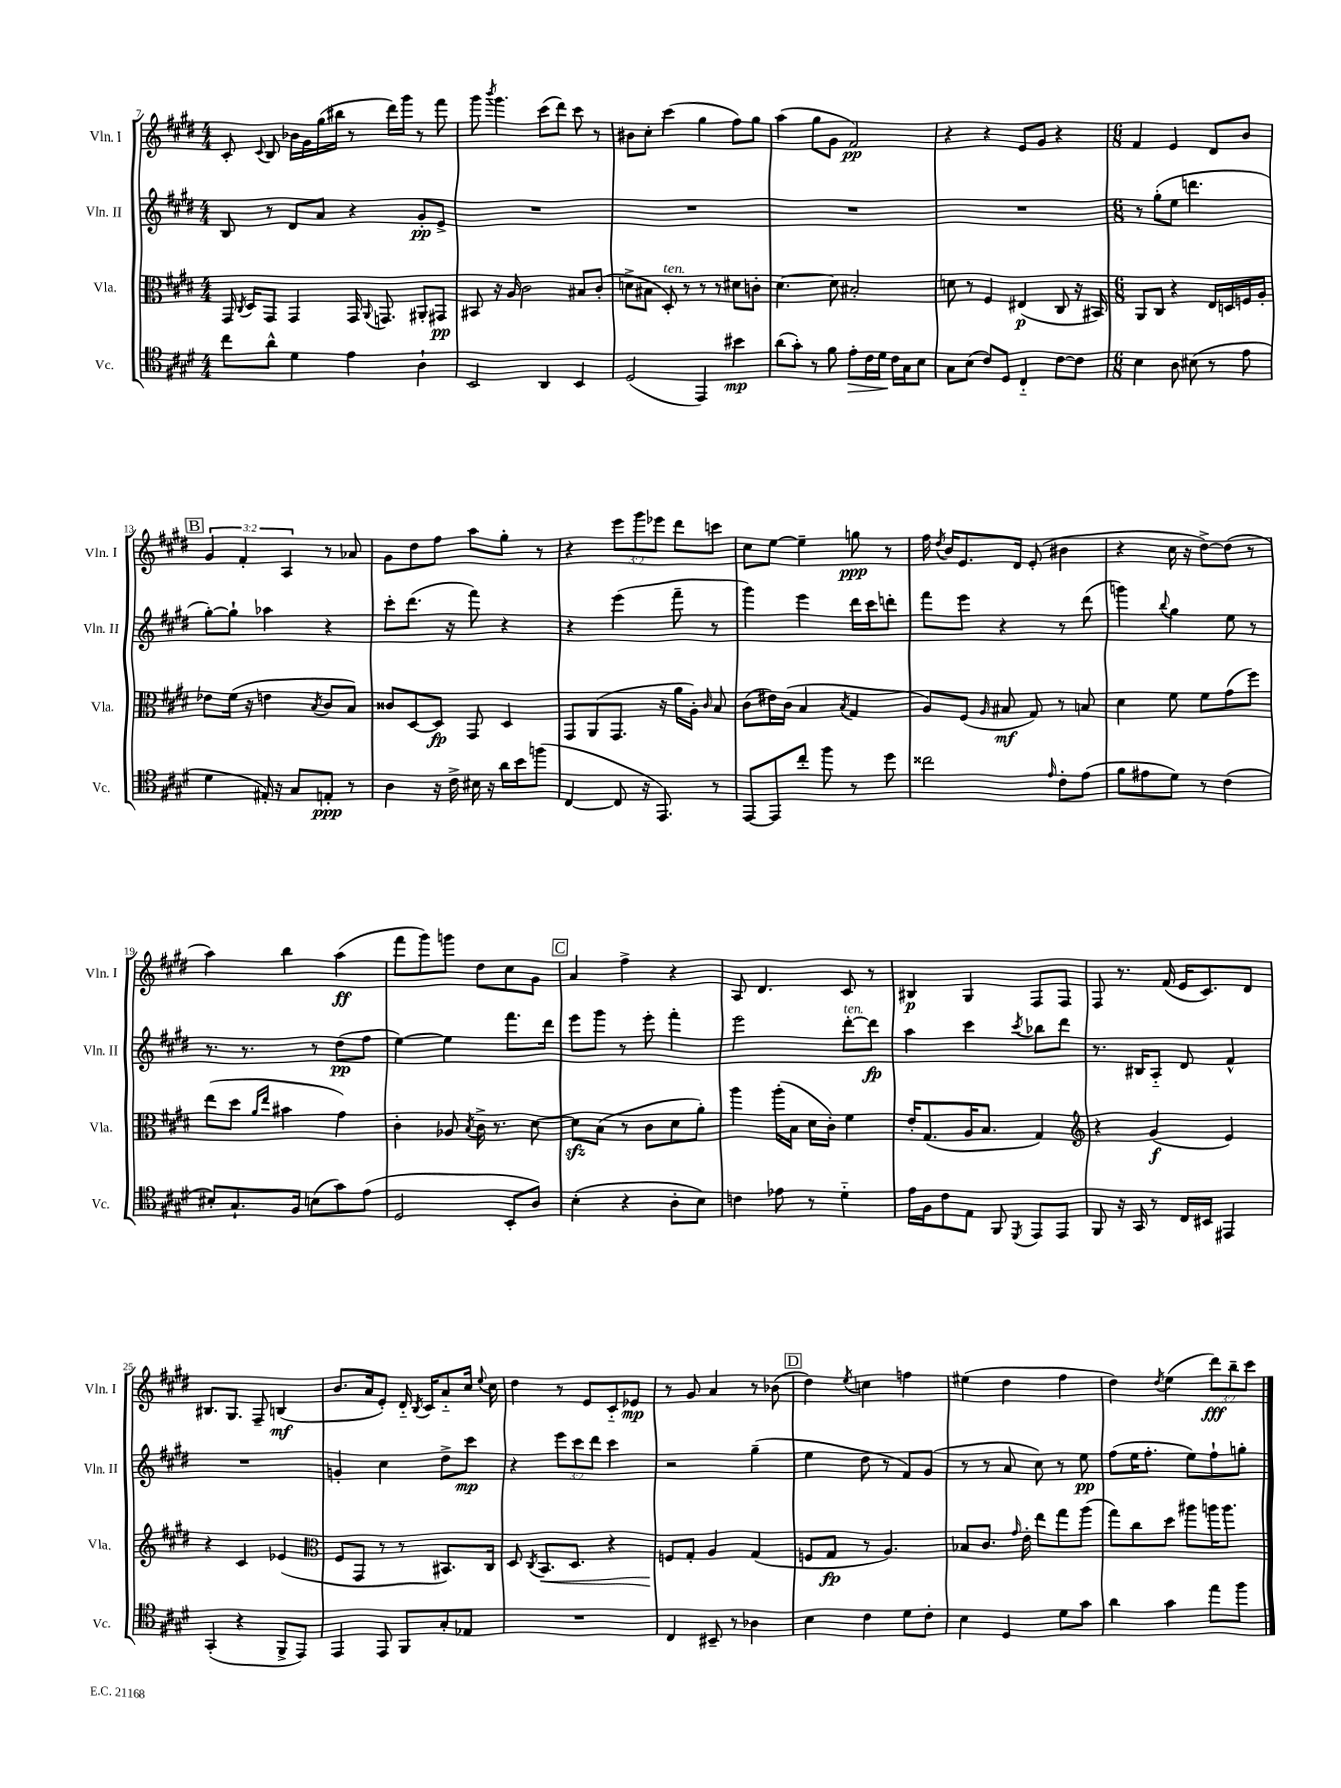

**kern	**dynam	**kern	**dynam	**kern	**dynam	**kern	**dynam
*part4	*part4	*part3	*part3	*part2	*part2	*part1	*part1
*staff4	*staff4	*staff3	*staff3	*staff2	*staff2	*staff1	*staff1
*I"Vc.	*	*I"Vla.	*	*I"Vln. II	*	*I"Vln. I	*
*I'Vc.	*	*I'Vla.	*	*I'Vln. II	*	*I'Vln. I	*
*clefC4	*	*clefC3	*	*clefG2	*	*clefG2	*
*k[f#c#g#d#]	*	*k[f#c#g#d#]	*	*k[f#c#g#d#]	*	*k[f#c#g#d#]	*
*M4/4	*	*M4/4	*	*M4/4	*	*M4/4	*
=7	=7	=7	=7	=7	=7	=7	=7
8cc#\L	.	16GG#/	.	8B/	.	8c#'/	.
.	.	8qC#/	.	.	.	.	.
.	.	16D#/KL	.	.	.	.	.
.	.	.	.	.	.	8qqc#/	.
8a^^\J	.	8GG#/J	.	8r	.	8B/	.
4d#\	.	4GG#/	.	8d#/L	.	16b-X\LL	.
.	.	.	.	.	.	16g#\	.
.	.	.	.	8a/J	.	(16gg#\	.
.	.	.	.	.	.	16bb#X\JJ	.
4e\	.	16GG#/	.	4r	.	8r	.
.	.	8qqAA/	.	.	.	.	.
.	.	8.GGn/	.	.	.	.	.
.	.	.	.	.	.	16ddd#\LL)	.
.	.	.	.	.	.	16ggg#\JJ	.
4A`\	.	8AA#X'/L	.	8g#'/L	pp	8r	.
.	.	8GG#X/J	pp	8e^/J	.	8fff#\	.
=8	=8	=8	=8	=8	=8	=8	=8
2BB/	.	8BB#X/	.	1r	.	8ggg#\	.
.	.	.	.	.	.	8qbbb/	.
.	.	16r	.	.	.	4.ggg#\	.
.	.	16A/	.	.	.	.	.
.	.	2c#\	.	.	.	.	.
4AA/	.	.	.	.	.	(8ccc#\L	.
.	.	.	.	.	.	8ddd#\J)	.
4BB/	.	8B#X/L	.	.	.	8ccc#\	.
.	.	(8c#'/J	.	.	.	8r	.
=9	=9	=9	=9	=9	=9	=9	=9
(2D#/	.	8dn^\L	.	1r	.	8b#X\L	.
.	.	8B#X\J	.	.	.	8cc#'\J	.
!	!	!LO:TX:a:i:t=ten.	!	!	!	!	!
.	.	8D#'/)	.	.	.	(4ccc#\	.
.	.	8r	.	.	.	.	.
4EE/)	.	8r	.	.	.	4gg#\	.
.	.	8r	.	.	.	.	.
4b#X\	mp	8d#X\L	.	.	.	8ff#\L)	.
.	.	8cn'\J	.	.	.	8gg#\J	.
=10	=10	=10	=10	=10	=10	=10	=10
(8a\L	.	[4.d#\	.	1r	.	(4aa\	.
8g#'\J)	.	.	.	.	.	.	.
8r	.	.	.	.	.	8gg#\L	.
8f#\	.	8d#\]	.	.	.	8g#\J	.
!	!LO:HP:b	!	!	!	!	!	!
8e'\L	>	2B#X'/	.	.	.	2f#/)	pp
16c#\L	.	.	.	.	.	.	.
16d#\JJ	.	.	.	.	.	.	.
16c#\LL	]	.	.	.	.	.	.
16G#\J	.	.	.	.	.	.	.
8B\J	.	.	.	.	.	.	.
=11	=11	=11	=11	=11	=11	=11	=11
8G#\L	.	8dn\	.	1r	.	4r	.
(8B\J	.	8r	.	.	.	.	.
8c#/L)	.	4F#/	.	.	.	4r	.
8D#/J	.	.	.	.	.	.	.
4C#/	.	(4E#X/	p	.	.	8e/L	.
.	.	.	.	.	.	8g#/J	.
[8c#\L	.	8C#/	.	.	.	4r	.
8c#\J]	.	16r	.	.	.	.	.
.	.	16BB#X/)	.	.	.	.	.
=12	=12	=12	=12	=12	=12	=12	=12
*M6/8	*	*M6/8	*	*M6/8	*	*M6/8	*
4B\	.	8AA/L	.	8r	.	4f#/	.
.	.	8C#/J	.	(8gg#'\L	.	.	.
8A\	.	4r	.	8ee\J	.	4e/	.
(8B#X\	.	.	.	4.dddn\	.	.	.
8r	.	16E/LL	.	.	.	8d#/L	.
.	.	16Dn/	.	.	.	.	.
8e\	.	16Fn/	.	.	.	8b/J	.
.	.	16A'/JJ	.	.	.	.	.
!!LO:LB:g=z
!!LO:REH:place=s1:t=B
=13	=13	=13	=13	=13	=13	=13	=13
4d#\	.	8e-X\L	.	[8gg#'\L)	.	6g#/	.
.	.	(16f#\Jk	.	8gg#`\J]	.	.	.
.	.	.	.	.	.	6f#'/	.
.	.	16r	.	.	.	.	.
16E#X'/)	.	4en\	.	4aa-X\	.	.	.
16r	.	.	.	.	.	.	.
.	.	.	.	.	.	6A/	.
8G#/L	.	.	.	.	.	.	.
.	.	8qB/	.	.	.	.	.
8En'/J	ppp	8c#/L	.	4r	.	8r	.
8r	.	8B/J)	.	.	.	8a-X/	.
=14	=14	=14	=14	=14	=14	=14	=14
4A\	.	8c##X/L	.	8ccc#'\L	.	8g#\L	.
.	.	[8D#/	.	(8.ddd#\J	.	8dd#\	.
16r	.	8D#/J]	fp	.	.	8ff#\J	.
16c#^\	.	.	.	16r	.	.	.
16B#X\	.	8GG#/	.	8fff#\)	.	8aa\L	.
16r	.	.	.	.	.	.	.
16a\LL	.	4D#/	.	4r	.	8gg#'\J	.
16b\J	.	.	.	.	.	.	.
(8ffn\J	.	.	.	.	.	8r	.
=15	=15	=15	=15	=15	=15	=15	=15
[4C#/	.	8GG#/L	.	4r	.	4r	.
.	.	(8AA/	.	.	.	.	.
8C#/]	.	8.GG#/J	.	(4eee\	.	12eee\L	.
.	.	.	.	.	.	12ggg#\	.
16r	.	.	.	.	.	.	.
.	.	.	.	.	.	12eee-X\J	.
8.EE/)	.	16r	.	.	.	.	.
.	.	16a\LL	.	8fff#~\	.	8ddd#\L	.
.	.	16A'\JJ)	.	.	.	.	.
.	.	16qqc#/	.	.	.	.	.
8r	.	8B/	.	8r	.	8cccn\J	.
=16	=16	=16	=16	=16	=16	=16	=16
[8EE/L	.	(8c#\L	.	4ggg#\)	.	8cc#\L	.
8EE/]	.	16e#X\L)	.	.	.	[8ee\J	.
.	.	(16c#\JJ	.	.	.	.	.
8cc#'/J	.	4B/	.	4eee\	.	4ee~\]	.
8ff#\	.	.	.	.	.	.	.
.	.	8qB/	.	.	.	.	.
8r	.	4G#/	.	16ddd#\LL	.	8ggn\	ppp
.	.	.	.	16ccc#\J	.	.	.
8dd#\	.	.	.	8dddn'\J	.	8r	.
=17	=17	=17	=17	=17	=17	=17	=17
2cc##X\	.	8A/L)	.	8fff#\L	.	16ff#\	.
.	.	.	.	.	.	8qdd#/	.
.	.	.	.	.	.	16b/KL	.
.	.	(8F#/J	.	8eee\J	.	8.e/	.
.	.	16qqA/	.	.	.	.	.
.	.	8B#X/	mf	4r	.	.	.
.	.	.	.	.	.	16d#/Jk	.
.	.	8G#/)	.	.	.	(8e'/	.
16qqe/	.	.	.	.	.	.	.
8c#'\L	.	8r	.	8r	.	4b#X\	.
(8e\J	.	8Bn/	.	(8ddd#\	.	.	.
=18	=18	=18	=18	=18	=18	=18	=18
8f#\L	.	4d#\	.	4gggn\)	.	4r	.
8e#X\	.	.	.	.	.	.	.
.	.	.	.	8qqbb/	.	.	.
8d#\J)	.	8f#\	.	4gg#\	.	16cc#\	.
.	.	.	.	.	.	16r	.
8r	.	8f#\L	.	.	.	[8dd#^\L)	.
(4c#\	.	(8g#\	.	8ee\	.	(8dd#\J]	.
.	.	8ff#\J)	.	8r	.	8r	.
!!LO:LB:g=z
=19	=19	=19	=19	=19	=19	=19	=19
8B#X'/L)	.	(8ee\L	.	8.r	.	4aa\)	.
8.G#`/	.	8dd#\J	.	.	.	.	.
.	.	.	.	8.r	.	.	.
.	.	16qqa/LL	.	.	.	.	.
.	.	16qqee/JJ	.	.	.	.	.
.	.	4b#X\	.	.	.	4bb\	.
16F#/Jk	.	.	.	.	.	.	.
(8Bn\L	.	.	.	8r	.	.	.
8g#\)	.	4g#\)	.	(8dd#\L	pp	(4aa\	ff
(8e\J	.	.	.	8ff#\J	.	.	.
=20	=20	=20	=20	=20	=20	=20	=20
2D#/	.	4c#'\	.	[4ee\)	.	8fff#\L	.
.	.	.	.	.	.	8ggg#\)	.
.	.	8A-X/	.	4ee\]	.	8gggn\J	.
.	.	8qB/	.	.	.	.	.
.	.	16c#^\	.	.	.	8dd#\L	.
.	.	8.r	.	.	.	.	.
8BB'/L	.	.	.	8.fff#\L	.	8cc#\	.
8A/J)	.	[8d#\	.	.	.	8g#\J	.
.	.	.	.	16ddd#\Jk	.	.	.
!!LO:REH:place=s1:t=C
=21	=21	=21	=21	=21	=21	=21	=21
(4B'\	.	8d#zz\L]	.	8eee\L	.	4a/	.
.	.	(8B\J	.	8ggg#\J	.	.	.
4r	.	8r	.	8r	.	4ff#^\	.
.	.	8c#\L	.	8eee'\	.	.	.
8A'\L	.	8d#\	.	4fff#'\	.	4r	.
8B\J)	.	8a'\J)	.	.	.	.	.
=22	=22	=22	=22	=22	=22	=22	=22
4cn\	.	4aa\	.	2eee\	.	8A/	.
.	.	.	.	.	.	4.d#/	.
8e-X\	.	(16aa'\LL	.	.	.	.	.
.	.	16B\JJ	.	.	.	.	.
8r	.	16d#\LL	.	.	.	.	.
.	.	16c#'\JJ)	.	.	.	.	.
!	!	!	!	!LO:TX:a:i:t=ten.	!	!	!
4d#\	.	4f#\	.	[8ddd#'\L	.	8c#/	.
.	.	.	.	8ddd#\J]	fp	8r	.
=23	=23	=23	=23	=23	=23	=23	=23
16e\LL	.	16e'/KL	.	4aa\	.	4B#X/	p
16F#\J	.	(8.G#/	.	.	.	.	.
8c#\	.	.	.	.	.	.	.
8E\J	.	16A/K	.	4ccc#\	.	4G#/	.
.	.	8.B/J	.	.	.	.	.
8FF#/	.	.	.	.	.	.	.
8qDD#/	.	.	.	8qccc#/	.	.	.
8EE/L	.	4G#/)	.	8bb-X\L	.	8F#/L	.
8EE/J	.	.	.	8ddd#\J	.	8F#/J	.
=24	=24	=24	=24	=24	=24	=24	=24
*	*	*clefG2	*	*	*	*	*
8FF#/	.	4r	.	8.r	.	8F#/	.
16r	.	.	.	.	.	8.r	.
16GG#/	.	.	.	16B#X/KL	.	.	.
8r	.	(4g#/	f	8A/J	.	.	.
.	.	.	.	.	.	(16f#/	.
16C#/LL	.	.	.	8d#/	.	16e/KL	.
16BB#X/JJ	.	.	.	.	.	8.c#/)	.
4EE#X/	.	4e/)	.	4f#^^/	.	.	.
.	.	.	.	.	.	8d#/J	.
!!LO:LB:g=z
=25	=25	=25	=25	=25	=25	=25	=25
(4GG#'/	.	4r	.	2.r	.	8.B#X/L	.
.	.	.	.	.	.	8.G#/J	.
4r	.	4c#/	.	.	.	.	.
.	.	.	.	.	.	8F#~/	.
8FF#^/L	.	(4e-X/	.	.	.	(4Bn/	mf
8EE/J)	.	.	.	.	.	.	.
=26	=26	=26	=26	=26	=26	=26	=26
*	*	*clefC3	*	*	*	*	*
4EE/	.	8F#/L	.	4gn'/	.	8.b/L	.
.	.	8GG#/J	.	.	.	.	.
.	.	.	.	.	.	16a/k	.
8EE/	.	8r	.	4cc#\	.	8e'/J)	.
8FF#/L	.	8r	.	.	.	16d#/	.
.	.	.	.	.	.	8qB/	.
.	.	.	.	.	.	16c#/KL	.
8G#'/	.	8.BB#X/L)	.	8dd#^\L	.	8a/	.
8E-X/J	.	.	.	8ccc#\J	mp	16cc#/Jk	.
.	.	.	.	.	.	8qqee/	.
.	.	16C#/Jk	.	.	.	16cc#\	.
=27	=27	=27	=27	=27	=27	=27	=27
2.r	.	8D#/	.	4r	.	4dd#\	.
.	.	8qC#/	.	.	.	.	.
!	!	!	!LO:HP:b	!	!	!	!
.	.	8.BB/L	<	.	.	.	.
.	.	.	.	12eee\L	.	8r	.
.	.	8.D#/J	.	.	.	.	.
.	.	.	.	12ccc#\	.	.	.
.	.	.	.	.	.	8e/L	.
.	.	.	.	12ddd#\J	.	.	.
.	.	4r	.	4ccc#\	.	8c#/	.
.	.	.	.	.	.	8e-X/J	mp
=28	=28	=28	=28	=28	=28	=28	=28
4C#/	.	8Fn/L	.	2r	.	8r	.
.	.	8G#'/J	[	.	.	8g#/	.
8BB#X~/	.	4A/	.	.	.	4a/	.
8r	.	.	.	.	.	.	.
4A-X\	.	(4G#/	.	(4gg#~\	.	8r	.
.	.	.	.	.	.	(8b-X\	.
!!LO:REH:place=s1:t=D
=29	=29	=29	=29	=29	=29	=29	=29
4B\	.	8Fn/L	.	4ee\	.	4dd#\)	.
.	.	8G#/J	fp	.	.	.	.
.	.	.	.	.	.	8qee/	.
4c#\	.	8r	.	8dd#\	.	4ccn\	.
.	.	4.A/)	.	8r	.	.	.
8d#\L	.	.	.	8f#/L)	.	4ffn\	.
8c#'\J	.	.	.	(8g#/J	.	.	.
=30	=30	=30	=30	=30	=30	=30	=30
4B\	.	8B-X/L	.	8r	.	(4ee#X\	.
.	.	8.c#/J	.	8r	.	.	.
4D#/	.	.	.	8a/	.	4dd#\	.
.	.	16qqg#/	.	.	.	.	.
.	.	16e'\	.	.	.	.	.
.	.	8ee\L	.	8cc#\)	.	.	.
8d#\L	.	8gg#\	.	8r	.	4ff#\	.
8g#\J	.	(8aa\J	.	8ee\	pp	.	.
=31	=31	=31	=31	=31	=31	=31	=31
4a\	.	8gg#\L)	.	(8ff#\L	.	4dd#\)	.
.	.	8cc#\	.	16ee\K	.	.	.
.	.	.	.	8.ff#'\J	.	.	.
.	.	.	.	.	.	8qdd#/	.
4g#\	.	8dd#\J	.	.	.	(4ee\	.
.	.	8aa#X\L	.	8ee\L)	.	.	.
8ee\L	.	16aan\K	.	8ff#`\	.	12ddd#\L)	fff
.	.	8.aa\J	.	.	.	.	.
.	.	.	.	.	.	12bb~\	.
8ff#\J	.	.	.	8ggn'\J	.	.	.
.	.	.	.	.	.	12ccc#\J	.
==	==	==	==	==	==	==	==
*-	*-	*-	*-	*-	*-	*-	*-
